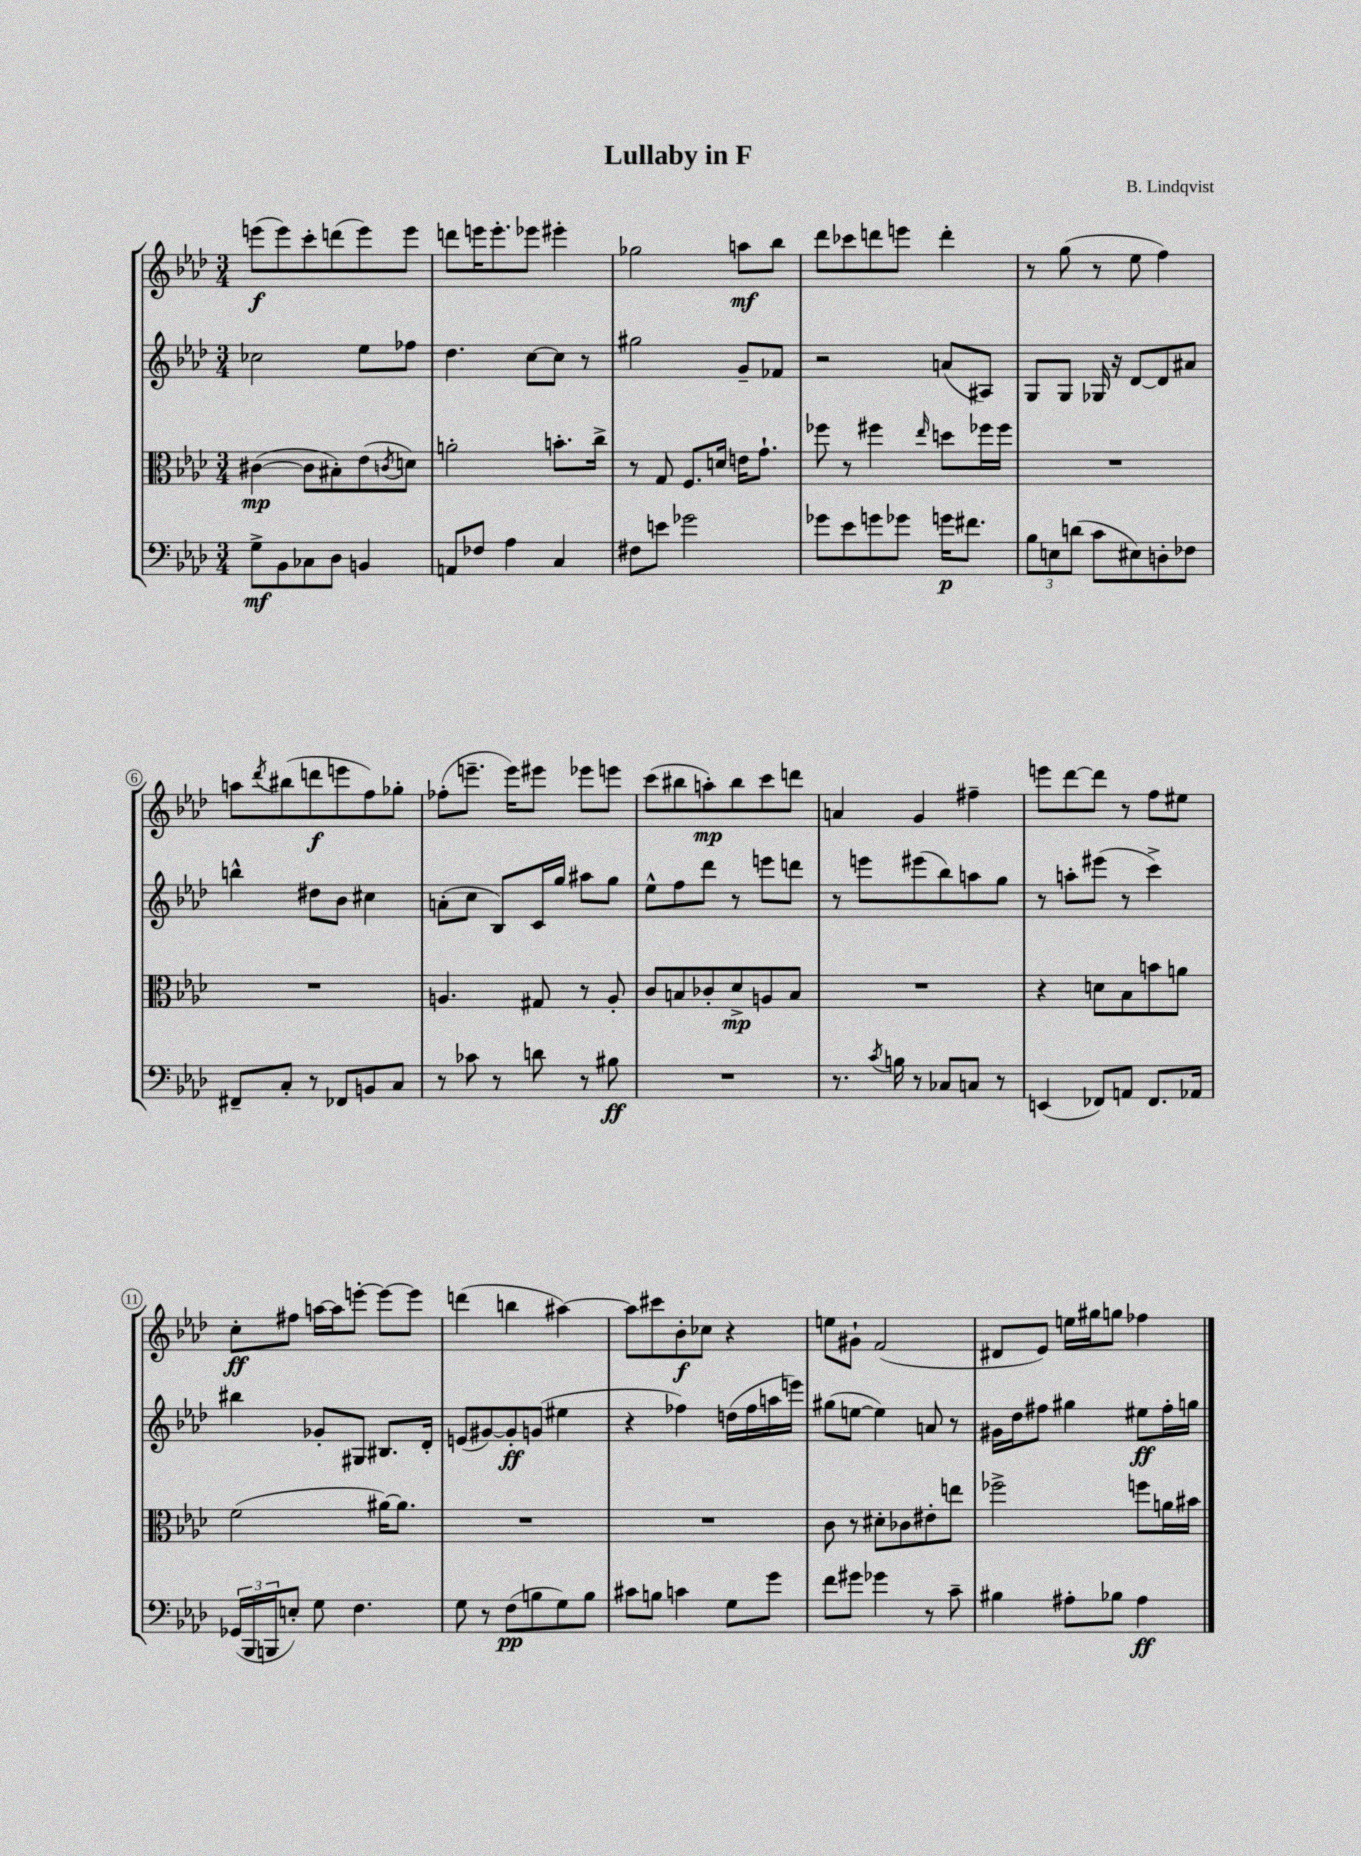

**kern	**kern	**kern	**kern
*staff4	*staff3	*staff2	*staff1
*clefF4	*clefC3	*clefG2	*clefG2
*k[b-e-a-d-]	*k[b-e-a-d-]	*k[b-e-a-d-]	*k[b-e-a-d-]
*M3/4	*M3/4	*M3/4	*M3/4
8G^\L	([4c#\	2cc-\	(8eee\L
8BB-\	.	.	8eee\)
8C-\	8c#\]L	.	8ccc'\
8D-\J	8B#'\)	.	(8ddd\
4BB/	(8e-\	8ee-\L	8eee\)
.	8qc/	.	.
.	8d\J)	8ff-\J	8eee\J
=	=	=	=
8AA/L	2a'\	4.dd-\	8ddd\L
8F-/J	.	.	16eee\K
.	.	.	8.eee'\
4A-\	.	.	.
.	.	[8cc\L	8eee-\J
4C/	8.b'\L	8cc\]J	4eee#'\
.	.	8r	.
.	16cc^\Jk	.	.
=	=	=	=
8F#\L	8r	2gg#\	2gg-\
8e\J	8G/	.	.
2g-\	8.F/L	.	.
.	16d/Jk	.	.
.	16e\LK	8g~/L	8aa\L
.	8.g`\J	.	.
.	.	8f-/J	8bb-\J
=	=	=	=
8g-\L	8ff-\	2r	8ddd-\L
8e-\	8r	.	8ccc-\
8g\	4ff#\	.	8ddd\
8g-\J	.	.	8eee\J
.	16qqee-/	.	.
16g\LK	8dd\L	(8a/L	4ddd'\
8.f#\J	.	.	.
.	16ff-\L	8A#/J)	.
.	16ff-\JJ	.	.
=	=	=	=
12B-\L	2.r	8G/L	8r
12E\	.	.	.
.	.	8G/J	(8gg\
(12d\J	.	.	.
8c\L	.	16G-/	8r
.	.	16r	.
8E#\)	.	[8d-/L	8ee-\
8D'\	.	8d-/]	4ff\)
8F-\J	.	8a#/J	.
=	=	=	=
8FF#~/L	2.r	4bb^^\	8aa\L
.	.	.	8qddd-/
8C'/J	.	.	(8bb#\
8r	.	8dd#\L	8ddd\
8FF-/L	.	8b-\J	8eee\
8BB/	.	4cc#\	8ff\)
8C/J	.	.	8gg-'\J
=	=	=	=
8r	4.A/	(8a'\L	(8ff-'\L
8c-\	.	8cc\J	8.eee~\J
8r	.	8B-/L)	.
.	.	.	16eee\LK)
8d\	8G#/	16c/L	8eee#\J
.	.	16gg/JJ	.
8r	8r	8aa#\L	8eee-\L
8B#\	8A'/	8gg\J	8eee\J
=	=	=	=
2.r	8c/L	8ee-^^\L	(8ccc\L
.	8B/	8ff\	8bb#\
.	8c-'/	8ddd-\J	8aa'\)
.	8d-^/	8r	8bb#\
.	8A/	8eee\L	8ccc\
.	8B/J	8ddd\J	8ddd\J
=	=	=	=
8.r	2.r	8r	4a/
.	.	8eee\L	.
8qc/	.	.	.
16B\	.	.	.
8r	.	(8eee#\	4g/
8C-/L	.	8bb-\)	.
8C/J	.	8aa\	4ff#~\
8r	.	8gg\J	.
=	=	=	=
(4EE/	4r	8r	8eee\L
.	.	8aa'\L	[8ddd-\
8FF-/L)	8d\L	(8eee#\J	8ddd-\]J
8AA/J	8B-\	8r	8r
8.FF-/L	8b\	4ccc^\)	8ff\L
.	8a\J	.	8ee#\J
16AA-/Jk	.	.	.
=	=	=	=
(24GG-/LL	(2f\	4bb#\	8cc'\L
24BBB-/	.	.	.
24BBB/J	.	.	.
8E'/J)	.	.	8ff#\J
8G\	.	8g-'/L	[16aa\LL
.	.	.	16aa\]J
4.F\	.	8G#/J	[8eee'\J
.	[16a#\LK)	8.B#/L	8eee\_L
.	8.a#\]J	.	.
.	.	.	8eee\]J
.	.	16d-'/Jk	.
=	=	=	=
8G\	2.r	(8e/L	(4ddd\
8r	.	[8g#/)	.
(8F\L	.	8g#'/]	4bb\
8B\	.	(8g/J	.
8G\)	.	4ee#\	[4aa#\)
8B\J	.	.	.
=	=	=	=
8c#\L	2.r	4r	8aa#\]L
8B\J	.	.	8ccc#\
4c\	.	4ff-\)	8b-'\
.	.	.	8cc-\J
8G\L	.	(16dd\LL	4r
.	.	16ff-\	.
8g\J	.	16aa\	.
.	.	16eee\JJ)	.
=	=	=	=
8f\L	8c\	(8gg#\L	8ee\L
8g#\J	8r	[8ee\J	8g#`\J
4g-\	8d#'\L	4ee\])	(2f/
.	8c-\	.	.
8r	8e#'\	8a/	.
8c~\	8ee\J	8r	.
=	=	=	=
4B#\	2ff-^\	16g#\LL	8d#/L
.	.	16dd-\J	.
.	.	8ff#\J	8e-/J)
8A#'\L	.	4gg#\	16ee\LL
.	.	.	16gg#\J
8B-\J	.	.	8gg\J
4A#\	8ff\L	8ee#\L	4ff-\
.	16a\L	16ff#'\L	.
.	16b#\JJ	16gg\JJ	.
==	==	==	==
*-	*-	*-	*-
